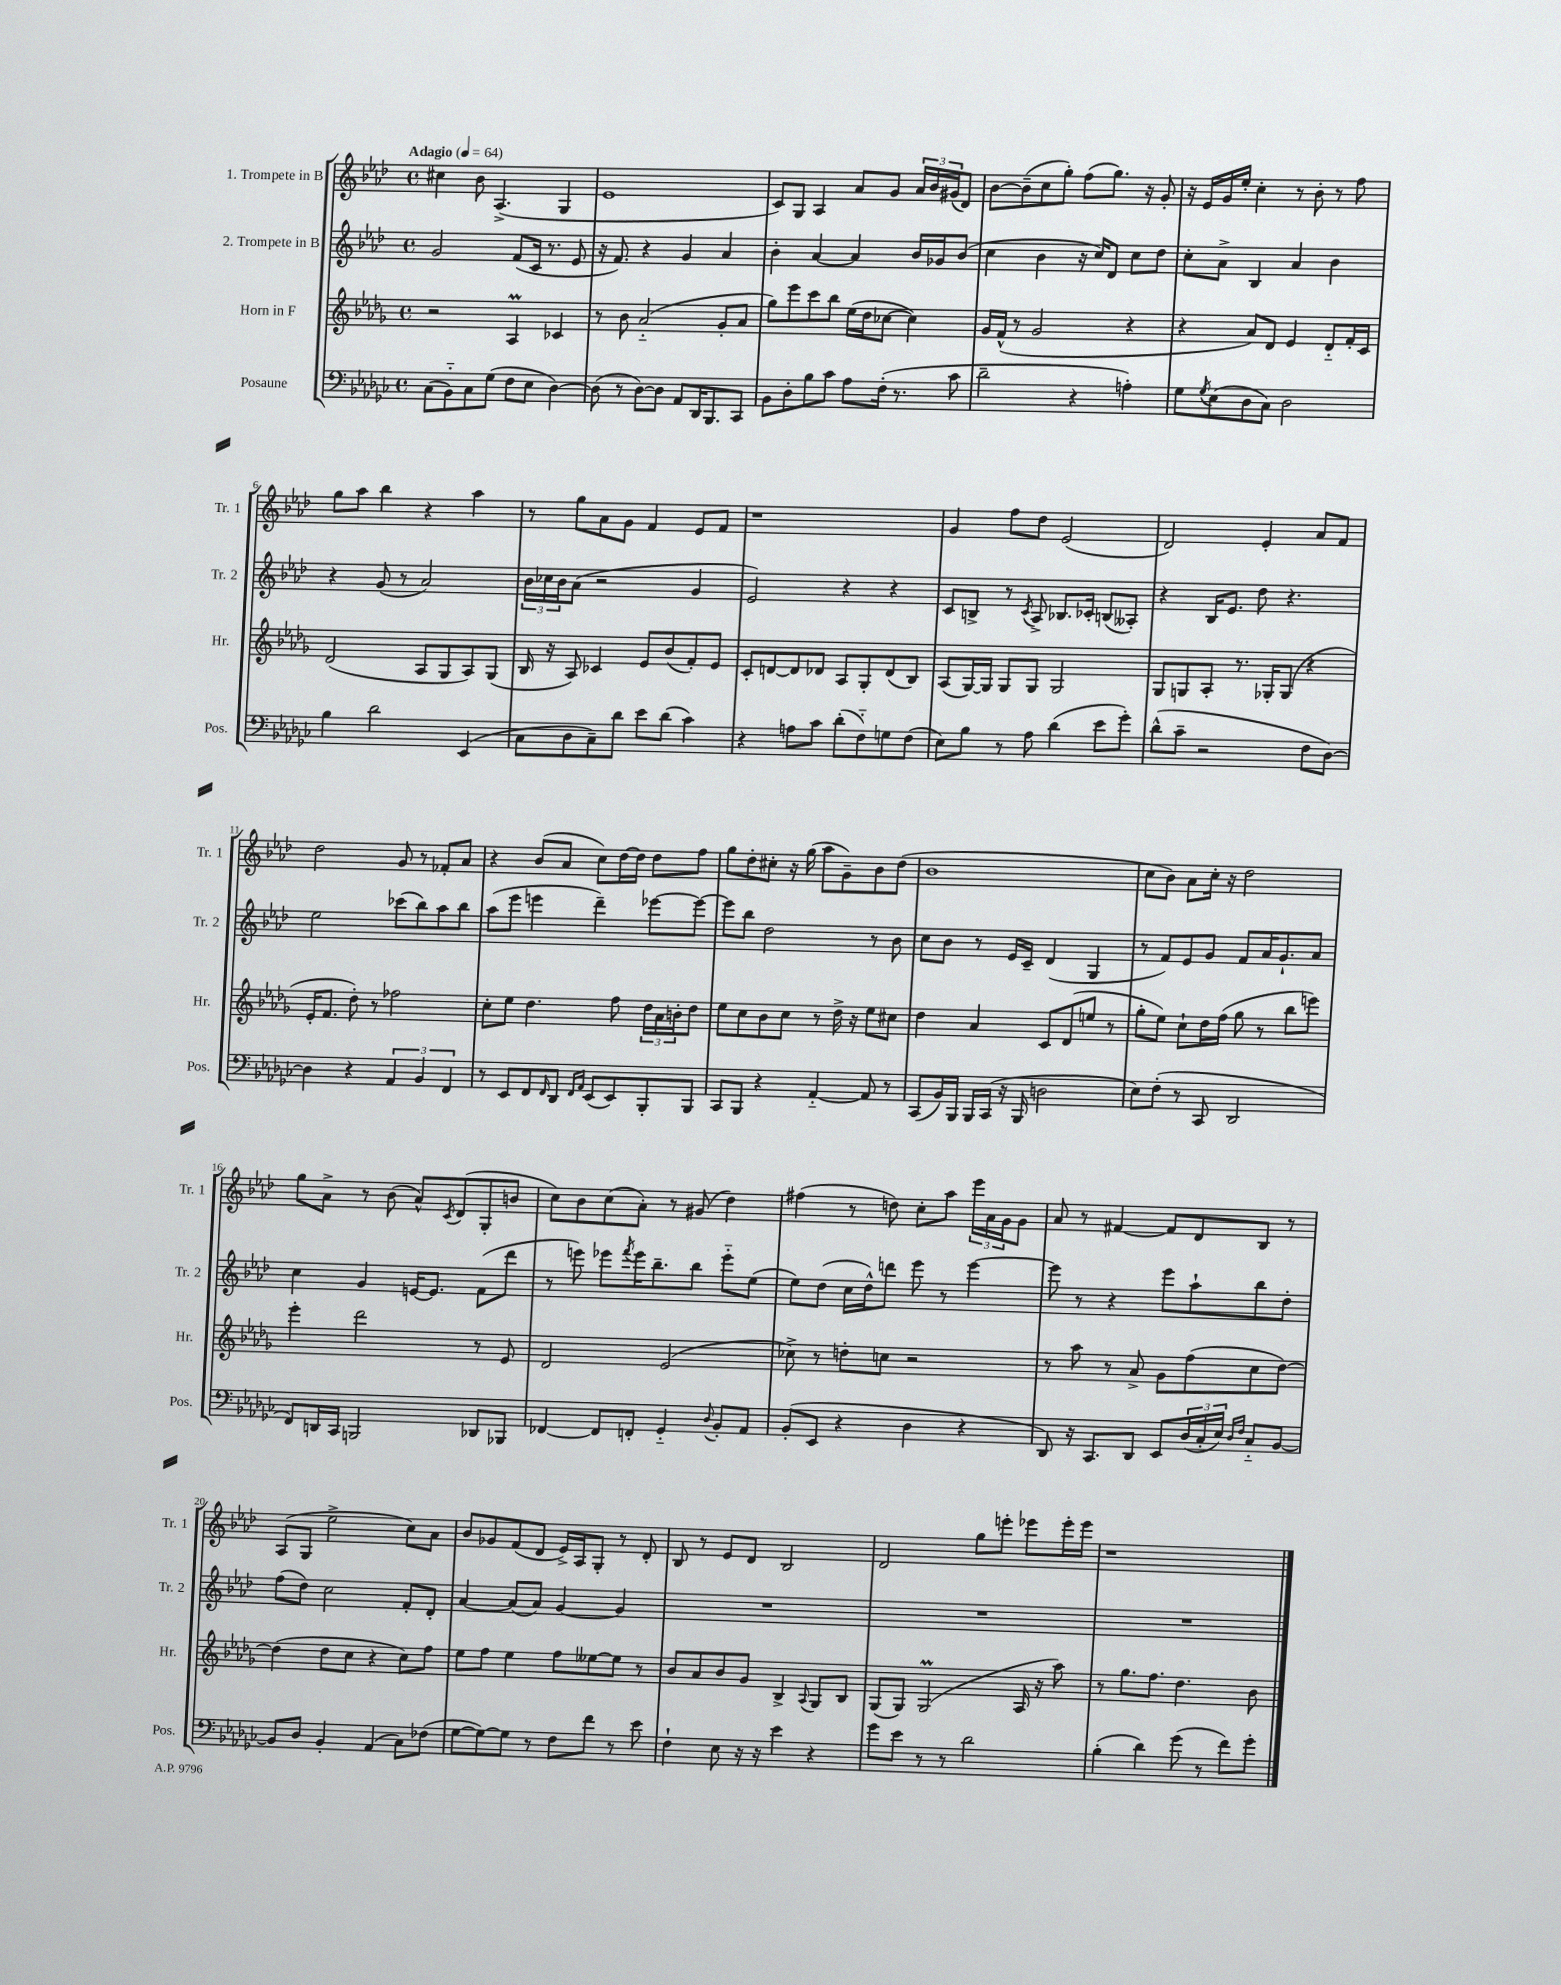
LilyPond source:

<<
\new StaffGroup <<
\new Staff = "s0" \with { instrumentName = "1. Trompete in B" shortInstrumentName = "Tr. 1" } {
    \clef treble \key aes \major \defaultTimeSignature \time 4/4 \tempo "Adagio" 4 = 64
    cis''4 bes'8 aes4.->( g4 |
    ees'1 |
    c'8) g8 aes4 aes'8 g'8 \tuplet 3/2 { aes'16 bes'16 gis'16( } des'8) |
    bes'8~ bes'8--( c''8 g''8-.) f''8( g''8.) r16 g'8-. |
    r16 ees'16 g'16 ees''16-. c''4-. r8 bes'8-. r8 f''8 |
    g''8 aes''8 bes''4 r4 aes''4 |
    r8 g''8 aes'8 g'8 f'4 ees'8 f'8 |
    r1 |
    g'4 f''8 des''8 ees'2( |
    des'2) ees'4-. aes'8 f'8 |
    des''2 g'8 r8 fes'8-. aes'8 |
    r4 bes'8( aes'8 c''8) des''16~ des''16 des''8 f''8 |
    g''8 des''8-. cis''8-. r16 g''16( aes''8 g'8--) bes'8 des''8( |
    bes'1 |
    c''8 bes'8) aes'8 c''16-. r16 des''2 |
    g''8 aes'8-> r8 bes'8( aes'8-^) \acciaccatura { c'8 } des'8( g8-. b'8 |
    c''8) bes'8 c''8( aes'8-.) r8 gis'8( des''4) |
    fis''4( r8 d''8) c''8-. aes''8 \tuplet 3/2 { ees'''16 aes'16 g'16 } g'8 |
    aes'8 r8 fis'4~ fis'8 des'8 bes8 r8 |
    aes8( g8 ees''2-> c''8) aes'8 |
    bes'8 ges'8 f'8( des'8 ees'16->) aes16 g8-. r8 des'8-. |
    bes8 r8 ees'8 des'8 bes2 |
    des'2 g''8 e'''8-. ees'''8 ees'''16-. ees'''16 |
    r1 \bar "|." |
}
\new Staff = "s1" \with { instrumentName = "2. Trompete in B" shortInstrumentName = "Tr. 2" } {
    \clef treble \key aes \major \defaultTimeSignature \time 4/4
    g'2 f'8( c'16 r8. ees'8 |
    r16 f'8.) r4 g'4 aes'4 |
    bes'4-. aes'4~ aes'4 bes'16 ges'16 bes'8( |
    c''4 bes'4 r16 c''16) des'8 c''8 des''8 |
    c''8-. aes'8-> bes4 aes'4 bes'4 |
    r4 g'8( r8 aes'2) |
    \tuplet 3/2 { bes'16 ces''16 bes'16 } aes'8( r2 g'4 |
    ees'2) r4 r4 |
    c'8 b8-> r8 \acciaccatura { c'8 } aes8-> bes8. ces'16-. b8( aeses8-.) |
    r4 bes16 ees'8. des''8 r4. |
    ees''2 ces'''8( bes''8) aes''8 bes''8 |
    aes''8( ees'''8 e'''4 des'''4--) ees'''8~ ees'''8~ |
    ees'''8 bes''8 des''2 r8 bes'8 |
    c''8 bes'8 r8 ees'16 c'16-- des'4( g4 |
    r8 f'8) ees'8 g'8 f'8 aes'16 g'8.-! aes'8 |
    c''4 g'4 e'16~ e'8. f'8( des'''8 |
    r8 e'''8) ees'''8 \acciaccatura { f'''8 } ees'''16 bes''8.-- bes''8 ees'''8-_ ees''8( |
    ees''8) des''8( c''16 des''16-^) d'''8 ees'''8 r8 ees'''4~ |
    ees'''8 r8 r4 ees'''8 aes''8-! bes''8 des''8-. |
    f''8( des''8) c''2 f'8-. des'8-. |
    aes'4~ aes'8( aes'8) g'4~ g'4 |
    R1 |
    R1 |
    R1 \bar "|." |
}
\new Staff = "s2" \with { instrumentName = "Horn in F" shortInstrumentName = "Hr." } {
    \clef treble \key des \major \defaultTimeSignature \time 4/4
    r2 aes4\prall ces'4 |
    r8 bes'8 aes'2-_( ges'8-. aes'8 |
    ges''8) ees'''8 c'''8 bes''8 ees''16( des''16 ces''8~ ces''4) |
    ges'16 f'16-^( r8 ges'2 r4 |
    r4 aes'8) des'8 ees'4 des'8-_ f'16-. c'16 |
    des'2( aes8 ges8 aes8) ges8( |
    bes16 r16 aes8) ces'4 ees'8 bes'8( f'8-.) ees'8 |
    c'8-. d'8~ d'8 des'8 aes8 ges8-. des'8( bes8) |
    aes8( ges16~) ges16 ges8 ges8 ges2 |
    ges8 g8 aes8-. r8. ges16-. ges8( r4 |
    ees'16-. f'8. des''8-.) r8 fes''2 |
    c''8-. ees''8 des''4. f''8 \tuplet 3/2 { des''16 aes'16 b'16-. } des''8 |
    ees''8 c''8 bes'8 c''8 r8 des''16-> r16 ees''8 cis''8 |
    des''4 aes'4 c'8 des'8( e''8 r8 |
    ges''8-. ees''8) c''8-! des''16 f''16( ges''8 r8 bes''8 e'''8) |
    ees'''4-. des'''2 r8 ees'8 |
    des'2 ees'2( |
    ces''8->) r8 d''8-. c''8 r2 |
    r8 aes''8 r8 aes'8-> ges'8 f''8( c''8 des''8~) |
    des''4( des''8 c''8 r4 c''8) f''8 |
    ees''8 f''8 ees''4 f''8 eeses''8~ eeses''8 r8 |
    bes'8 aes'8 bes'8 ges'8 bes4-> \appoggiatura { aes8 } ges8 bes8 |
    ges8( ges8) ges2\prall( aes16 r16 aes''8) |
    r8 ges''8. f''8. des''4. bes'8 \bar "|." |
}
\new Staff = "s3" \with { instrumentName = "Posaune" shortInstrumentName = "Pos." } {
    \clef bass \key ges \major \defaultTimeSignature \time 4/4
    ces8( bes,8-_) ces8 ges8( f8 ees8 des4~) |
    des8( r8 des8~) des8 aes,8 des,16 bes,,8. ces,8 |
    bes,8 des8-. bes8 ces'8 aes8 f16-.( r8. ces'8 |
    des'2-- r4 a4-.) |
    ges8 \acciaccatura { ges8 } ees8( des8 ces8) des2 |
    bes4 des'2 ees,4( |
    ces8 des8 ces8--) des'8 ees'8 des'8( ces'4) |
    r4 a8 ces'8 des'8-.( f8-_) g8 f8( |
    ees8) bes8 r8 aes8 des'4( ees'8 ges'8-.) |
    des'8-^( ces'8-- r2 f8 des8~) |
    des4 r4 \tuplet 3/2 { aes,4 bes,4 f,4 } |
    r8 ees,8 f,8 \grace { f,16 } des,8 \grace { f,16 aes,16 } ees,8( ees,8) bes,,8-. bes,,8 |
    ces,8 bes,,8 r4 aes,4~-_ aes,8 r8 |
    ces,8( bes,16) bes,,16 bes,,16 ces,16( r16 bes,,16 d2 |
    ees8) f8-.( r8 ces,8 des,2 |
    f,8) d,16 ces,16 b,,2 des,8 bes,,8 |
    fes,4~ fes,8 f,8-. ges,4-_ \appoggiatura { des8 } bes,8-. aes,8 |
    bes,8-.( ees,8 r4 des4 r4 |
    des,8) r16 ces,8. des,8 ees,8 \tuplet 3/2 { des16( ces16-. ees16) } \grace { des16 f16 } ces8-_ bes,8~ |
    bes,8 des8 bes,4-. aes,4( ces8) fes8( |
    ges8~ ges8~) ges8 r8 f8 f'8 r8 ees'8 |
    f4-! ees8 r16 r16 ees'4 r4 |
    ges'8 ees'8 r8 r8 des'2 |
    bes4-.( des'4) ges'8( r8 f'8) ges'8-. \bar "|." |
}
>>
>>
